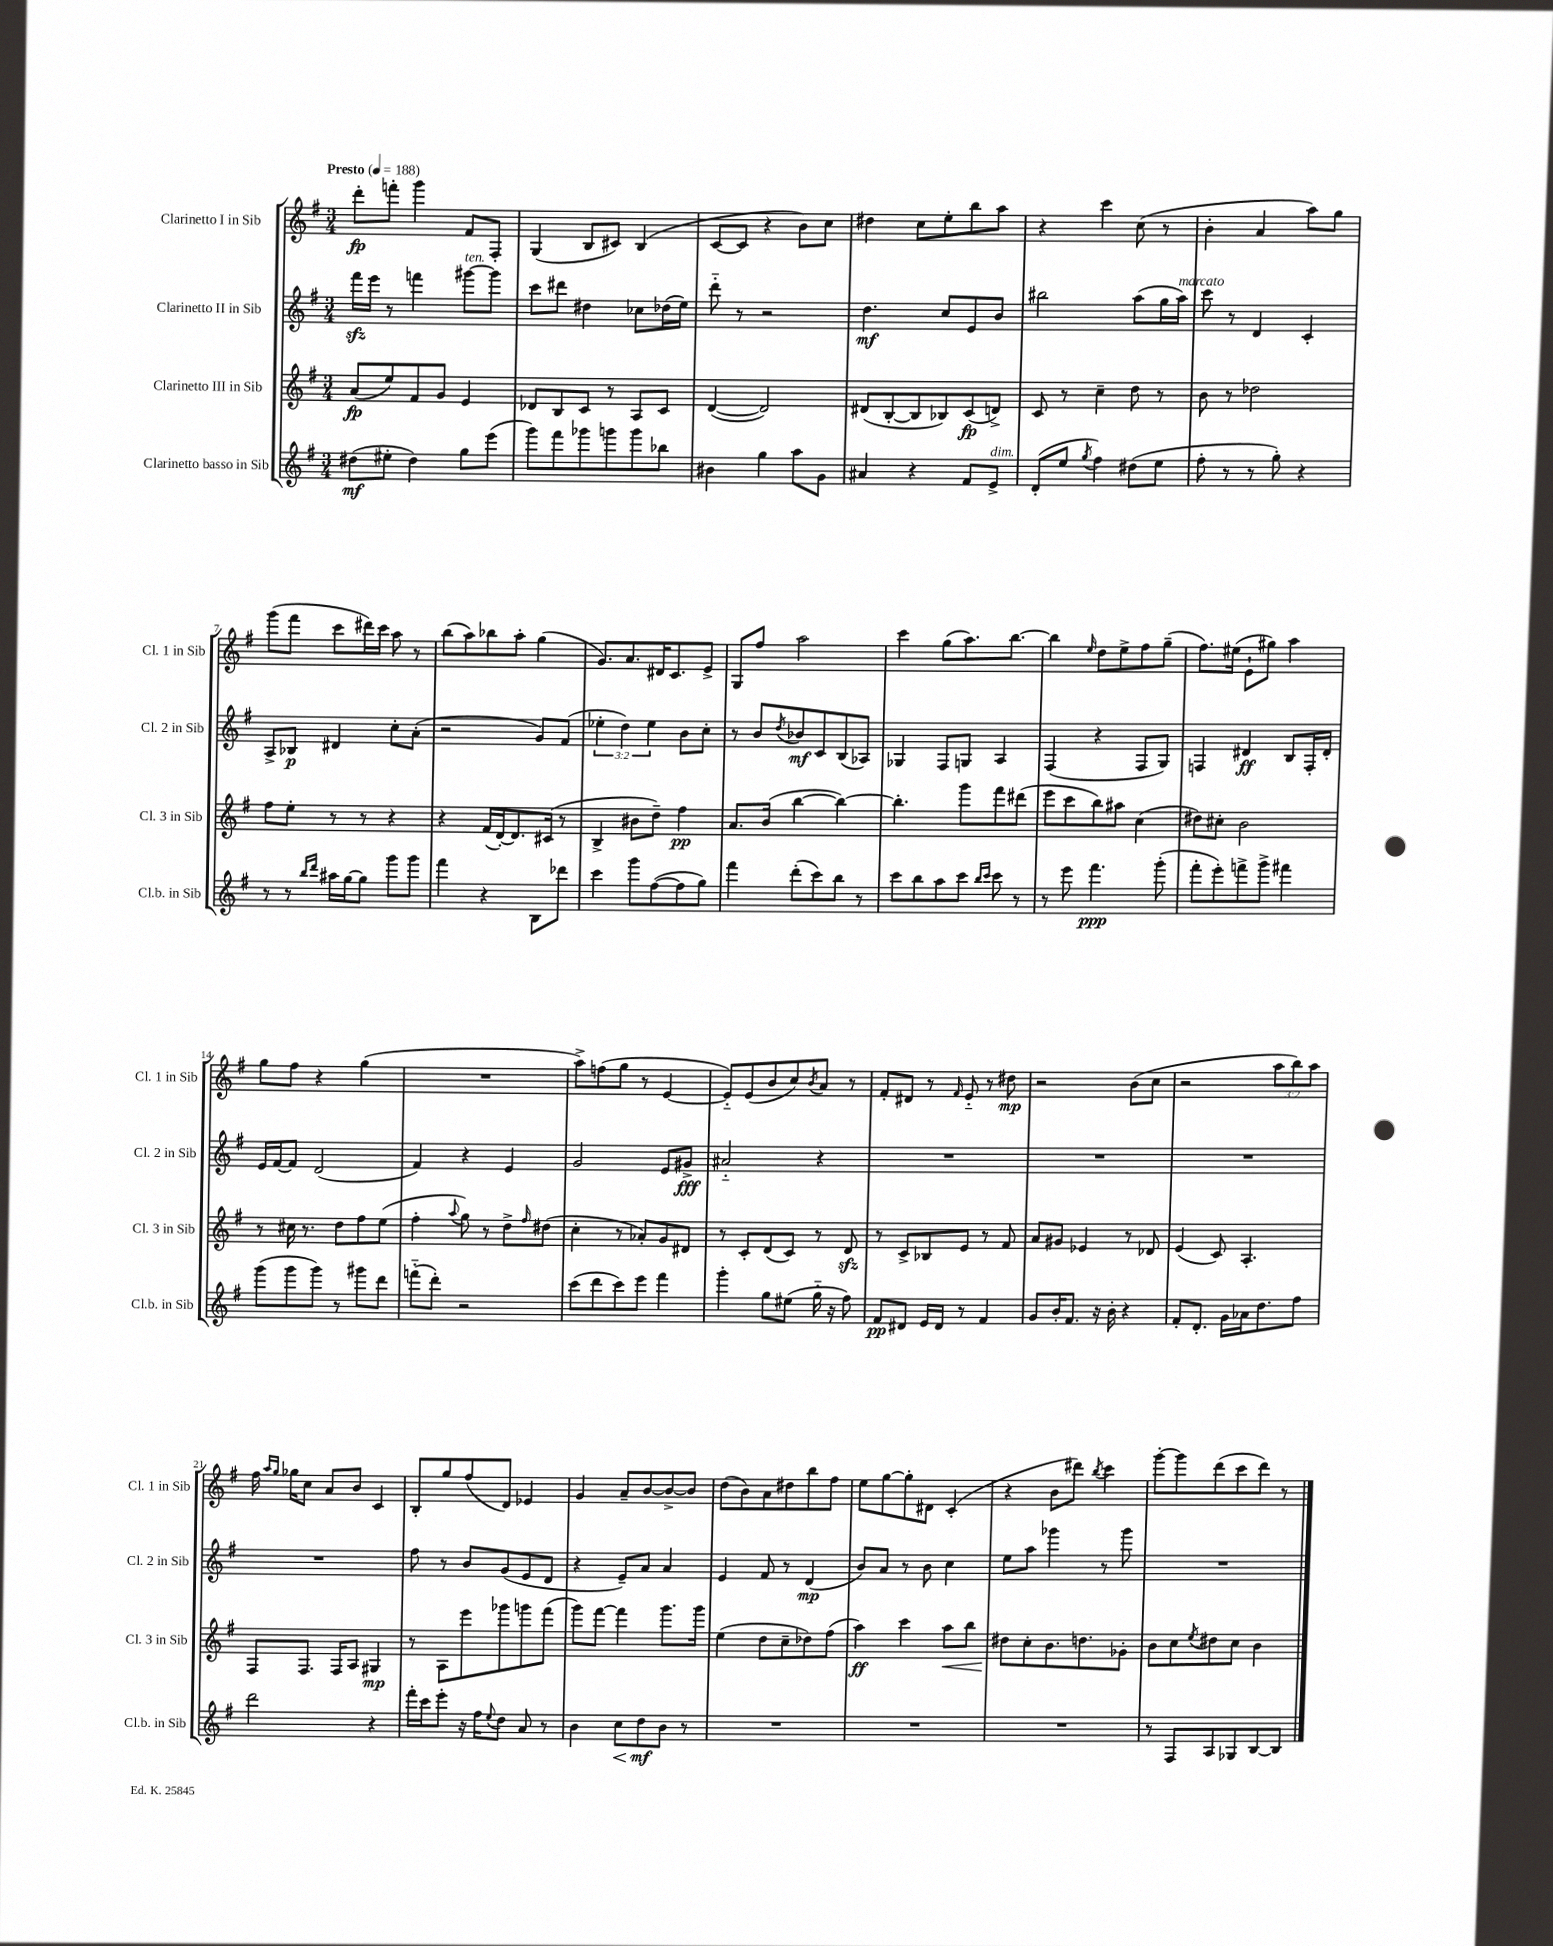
<<
\new StaffGroup <<
\new Staff = "s0" \with { instrumentName = "Clarinetto I in Sib" shortInstrumentName = "Cl. 1 in Sib" } {
    \clef treble \key g \major \numericTimeSignature \time 3/4 \override Staff.TupletNumber.text = #tuplet-number::calc-fraction-text \tempo "Presto" 4 = 188
    d'''8-.\fp f'''8-. g'''4 fis'8 fis8-. |
    g4( b8 cis'8) b4( |
    c'8~ c'8 r4 b'8) c''8 |
    dis''4 c''8 e''8-. b''8 a''8 |
    r4 c'''4 c''8( r8 |
    b'4-. a'4 a''8) g''8 |
    g'''8( fis'''8 c'''8 dis'''16) c'''16 a''8 r8 |
    b''8( a''8) bes''8 a''8-. g''4( |
    g'8.) a'8. dis'16 c'8. e'8-> |
    g8 fis''8 a''2 |
    c'''4 g''8( a''8.) b''8.~ |
    b''4 \grace { e''16 } d''8 e''8-> fis''8 g''8--( |
    fis''8.) eis''16( e'8-! gis''8) a''4 |
    g''8 fis''8 r4 g''4( |
    R2. |
    a''8->) f''8( g''8 r8 e'4~ |
    e'8-_) e'8( b'8 c''8) \acciaccatura { b'8 } a'8 r8 |
    fis'8-. dis'8 r8 \grace { fis'16 } e'8-_ r8 dis''8\mp |
    r2 b'8( c''8 |
    r2 \tuplet 3/2 { a''8 b''8) a''8 } |
    fis''16 \grace { a''16 g''16 } ges''16 c''8 a'8 b'8 c'4 |
    b8-. g''8 fis''8( d'8) ees'4 |
    g'4 a'8-- b'8~ b'8~-> b'8 |
    d''8( b'8) a'8 dis''8 b''8 fis''8 |
    e''8 g''8~ g''8-. dis'8 c'4-.( |
    r4 b'8 dis'''8) \acciaccatura { b''8 } c'''4 |
    g'''8~-. g'''8 d'''8( c'''8 d'''8) r8 \bar "|." |
}
\new Staff = "s1" \with { instrumentName = "Clarinetto II in Sib" shortInstrumentName = "Cl. 2 in Sib" } {
    \clef treble \key g \major \numericTimeSignature \time 3/4 \override Staff.TupletNumber.text = #tuplet-number::calc-fraction-text
    fis'''16\sfz e'''16 r8 f'''4 gis'''8~^\markup { \italic "ten." } gis'''8 |
    c'''8 dis'''8 dis''4 ces''8 des''16( e''16) |
    d'''8-_ r8 r2 |
    d''4.\mf c''8 e'8 b'8 |
    bis''2 a''8( g''16 a''16^\markup { \italic "marcato" }) |
    c'''8 r8 d'4 c'4-. |
    a8-> bes8\p dis'4 c''8-. a'8-.( |
    r2 g'8) fis'8( |
    \tuplet 3/2 { ees''4-. d''4) ees''4 } b'8 c''8-. |
    r8 b'8 \acciaccatura { d''8 } bes'8\mf c'8 b8( aes8) |
    ges4 fis8 g8 a4 |
    fis4( r4 fis8 g8) |
    f4 dis'4\ff b8 f16-. dis'16-. |
    e'16 fis'16~ fis'8 d'2( |
    fis'4) r4 e'4 |
    g'2 e'8 gis'8->\fff |
    ais'2-_ r4 |
    R2. |
    R2. |
    R2. |
    R2. |
    fis''8 r8 b'8 g'8( e'8 d'8 |
    r4 e'8--) a'8 a'4 |
    e'4 fis'8 r8 d'4\mp( |
    b'8) a'8 r8 b'8 c''4 |
    e''8 a''8 ges'''4 r8 ges'''8 |
    R2. \bar "|." |
}
\new Staff = "s2" \with { instrumentName = "Clarinetto III in Sib" shortInstrumentName = "Cl. 3 in Sib" } {
    \clef treble \key g \major \numericTimeSignature \time 3/4
    a'8\fp( e''8) fis'8 g'8 e'4 |
    des'8 b8 c'8 r8 a8 c'8 |
    d'4~( d'2) |
    dis'8( b8~-. b8 bes8) c'8\fp( d'8->) |
    c'8 r8 c''4-- d''8 r8 |
    b'8 r8 des''2 |
    fis''8 e''8-. r8 r8 r4 |
    r4 fis'16( d'16~-.) d'8. cis'16( r8 |
    b4-> bis'8 d''8--) fis''4\pp |
    a'8. b'16( b''4~ b''4~) |
    b''4.-. g'''8 fis'''8 dis'''8( |
    e'''8 c'''8 b''8) ais''8 c''4( |
    dis''8) cis''8-. b'2 |
    r8 cis''16 r8. d''8 fis''8 e''8( |
    fis''4-. \appoggiatura { a''8 } g''8) r8 d''8-> \grace { fis''16 } dis''8( |
    c''4-. r8 aes'8-.) g'8 dis'8 |
    r8 c'8-. d'8( c'8) r8 d'8\sfz |
    r8 c'8-> bes8 e'8 r8 fis'8 |
    a'8 gis'8 ees'4 r8 des'8 |
    e'4( c'8) a4.-. |
    fis8 fis8. fis16 a8 gis4\mp |
    r8 a8 e'''8 ges'''8 g'''8 fis'''8( |
    g'''8) fis'''8~ fis'''4 g'''8. g'''16 |
    e''4( d''8 c''8-- des''8) fis''8( |
    a''4\ff) c'''4 a''8\< b''8 |
    dis''8\! c''8-. b'8. d''8. ges'8-. |
    b'8 c''8 \acciaccatura { e''8 } dis''8 c''8 b'4 \bar "|." |
}
\new Staff = "s3" \with { instrumentName = "Clarinetto basso in Sib" shortInstrumentName = "Cl.b. in Sib" } {
    \clef treble \key g \major \numericTimeSignature \time 3/4
    dis''8\mf( eis''8-. dis''4) g''8 e'''8( |
    g'''8) fis'''8 ges'''8 g'''8 g'''8 bes''8 |
    bis'4 g''4 a''8 g'8 |
    ais'4 r4 fis'8 e'8->^\markup { \italic "dim." } |
    d'8-.( e''8 \acciaccatura { g''8 } fis''4) dis''8( e''8 |
    fis''8-. r8 r8 g''8-.) r4 |
    r8 r8 \grace { b''16 d'''16 } ais''16 g''16~ g''8 g'''8 g'''8 |
    fis'''4 r4 b8 des'''8 |
    c'''4 g'''8 fis''8~( fis''8 g''8) |
    fis'''4 d'''8-.( c'''8) b''8 r8 |
    c'''8 b''8 a''8 c'''8 \grace { b''16 c'''16 } c'''8 r8 |
    r8 e'''8 fis'''4.\ppp g'''8-.( |
    fis'''8-. e'''8-.) f'''8-> g'''8-> fis'''4 |
    g'''8( g'''8 g'''8) r8 gis'''8 d'''8 |
    f'''8-_( d'''8-.) r2 |
    c'''8( d'''8 c'''8) e'''8 fis'''4 |
    g'''4-. g''8 eis''8( g''16-_ r16 fis''8) |
    fis'8\pp dis'8 e'16 dis'16 r8 fis'4 |
    g'8 b'16-. fis'8. r16 b'16-. r4 |
    fis'8-. d'8.-. g'16 aes'16 d''8. fis''8 |
    d'''2 r4 |
    fis'''16-. c'''16 e'''8-. r16 fis''16 \appoggiatura { e''8 } d''8 a'8 r8 |
    b'4 c''8\< d''8\mf\! b'8 r8 |
    R2. |
    R2. |
    R2. |
    r8 fis8 a8 ges8 b8~ b8 \bar "|." |
}
>>
>>
